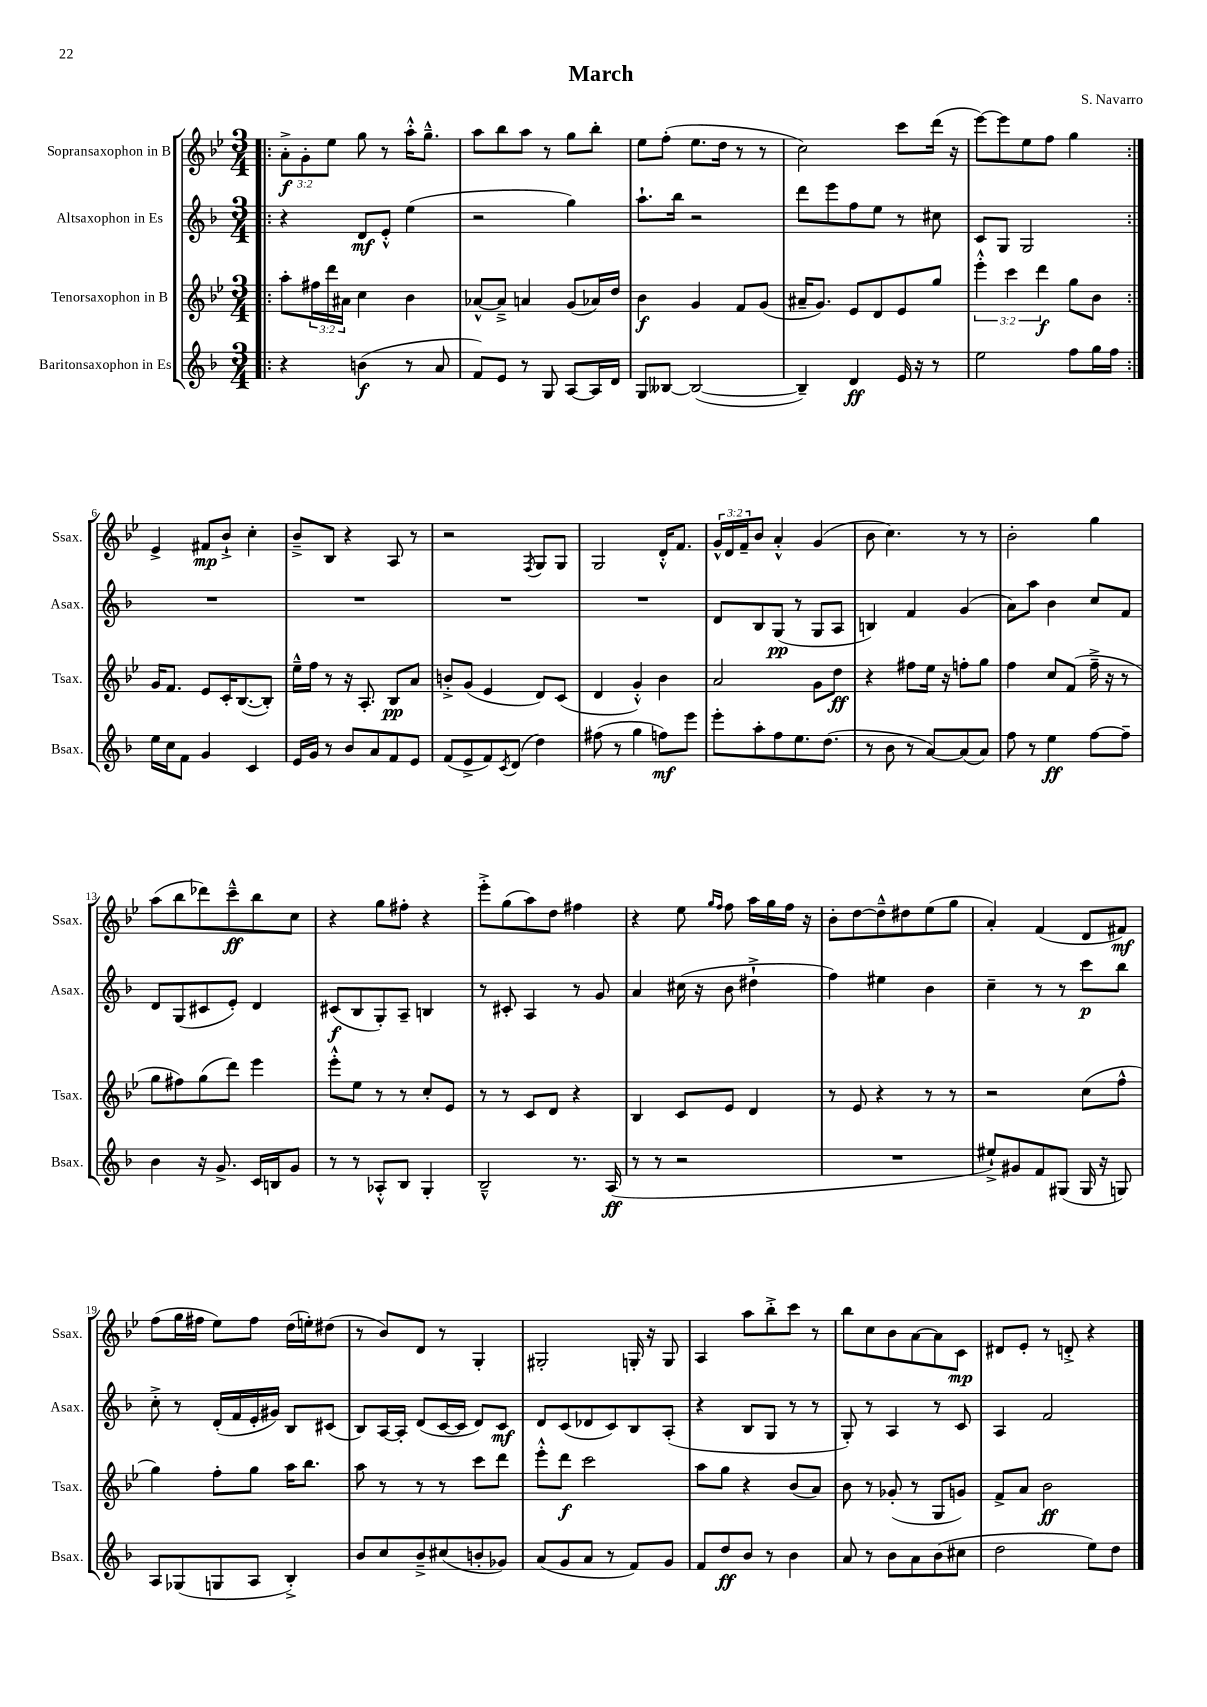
\header { title = "March" composer = "S. Navarro" }
<<
\new StaffGroup <<
\new Staff = "s0" \with { instrumentName = "Sopransaxophon in B" shortInstrumentName = "Ssax." } {
    \clef treble \key bes \major \numericTimeSignature \time 3/4 \override Staff.TupletNumber.text = #tuplet-number::calc-fraction-text
    \repeat volta 2 { \bar ".|:" \tuplet 3/2 { a'8-.->\f g'8-. ees''8 } g''8 r8 a''16-.-^ g''8.---^ |
    a''8 bes''8 a''8 r8 g''8 bes''8-. |
    ees''8 f''8-.( ees''8. d''16 r8 r8 |
    c''2) c'''8 d'''16( r16 |
    ees'''8~) ees'''8 ees''8 f''8 g''4 | }
    ees'4-> fis'8\mp bes'8-!-> c''4-. |
    bes'8---> bes8 r4 a8 r8 |
    r2 \acciaccatura { f8 } g8 g8 |
    g2 d'16-.-^ f'8. |
    \tuplet 3/2 { g'16-^ d'16 f'16-- } bes'8 a'4-.-^ g'4( |
    bes'8 c''4.) r8 r8 |
    bes'2-. g''4 |
    a''8( bes''8 des'''8) c'''8---^\ff bes''8 c''8 |
    r4 g''8 fis''8-. r4 |
    ees'''8-.-> g''8( a''8) d''8 fis''4 |
    r4 ees''8 \grace { g''16 f''16 } f''8 a''16 g''16 f''16 r16 |
    bes'8-. d''8~ d''8---^ dis''8 ees''8( g''8 |
    a'4-.) f'4( d'8 fis'8\mf) |
    f''8( g''16 fis''16 ees''8) fis''8 d''16( e''16-.) dis''8( |
    r8 bes'8) d'8 r8 g4-. |
    gis2-. g16-. r16 g8 |
    a4 a''8 bes''8-.-> c'''8 r8 |
    bes''8 c''8 bes'8 a'8~ a'8 c'8\mp |
    dis'8 ees'8-. r8 d'8-.-> r4 \bar "|." |
}
\new Staff = "s1" \with { instrumentName = "Altsaxophon in Es" shortInstrumentName = "Asax." } {
    \clef treble \key f \major \numericTimeSignature \time 3/4
    \repeat volta 2 { \bar ".|:" r4 d'8\mf e'8-.-^ e''4( |
    r2 g''4) |
    a''8.-! bes''16 r2 |
    d'''8 e'''8 f''8 e''8 r8 cis''8 |
    c'8 g8 g2 | }
    R2. |
    R2. |
    R2. |
    R2. |
    d'8 bes8 g8\pp( r8 g8 a8 |
    b4) f'4 g'4( |
    a'8) a''8 bes'4 c''8 f'8 |
    d'8 g8( cis'8 e'8-.) d'4 |
    cis'8\f( bes8 g8-.) a8-- b4 |
    r8 cis'8-. a4 r8 g'8 |
    a'4 cis''16( r16 bes'8 dis''4-!-> |
    f''4) eis''4 bes'4 |
    c''4-- r8 r8 c'''8\p bes''8 |
    c''8-.-> r8 d'16-.( f'16 e'16-. gis'16) bes8 cis'8( |
    bes8) a16~ a16-. d'8( c'16~ c'16 d'8) c'8\mf |
    d'8 c'8( des'8 c'8) bes8 a8-.( |
    r4 bes8 g8 r8 r8 |
    g8-.) r8 a4 r8 c'8 |
    a4 f'2 \bar "|." |
}
\new Staff = "s2" \with { instrumentName = "Tenorsaxophon in B" shortInstrumentName = "Tsax." } {
    \clef treble \key bes \major \numericTimeSignature \time 3/4 \override Staff.TupletNumber.text = #tuplet-number::calc-fraction-text
    \repeat volta 2 { \bar ".|:" a''8-. \tuplet 3/2 { fis''16 d'''16 ais'16 } c''4 bes'4 |
    aes'8~-^ aes'8---> a'4 g'8( aes'16) d''16 |
    bes'4\f g'4 f'8 g'8( |
    ais'16-- g'8.) ees'8 d'8 ees'8 g''8 |
    \tuplet 3/2 { ees'''4-.-^ c'''4 d'''4\f } g''8 bes'8 | }
    g'16 f'8. ees'8 c'16-. bes8.~( bes8-.) |
    ees''16---^ f''16 r8 r16 a8.-. bes8\pp a'8 |
    b'8-.-> g'8( ees'4 d'8) c'8( |
    d'4 g'4-.-^) bes'4 |
    a'2 g'8 d''8\ff |
    r4 fis''8 ees''16 r16 f''8-. g''8 |
    f''4 c''8 f'8( f''16---> r16 r8 |
    g''8 fis''8) g''8( d'''8) ees'''4 |
    ees'''8-.-^ ees''8 r8 r8 c''8-. ees'8 |
    r8 r8 c'8 d'8 r4 |
    bes4 c'8 ees'8 d'4 |
    r8 ees'8 r4 r8 r8 |
    r2 c''8( f''8-^ |
    g''4) f''8-. g''8 a''16 bes''8. |
    a''8 r8 r8 r8 c'''8 d'''8 |
    ees'''8-.-^ d'''8\f c'''2 |
    a''8 g''8 r4 bes'8( a'8) |
    bes'8 r8 ges'8-.( r8 g8 g'8) |
    f'8-> a'8 bes'2\ff \bar "|." |
}
\new Staff = "s3" \with { instrumentName = "Baritonsaxophon in Es" shortInstrumentName = "Bsax." } {
    \clef treble \key f \major \numericTimeSignature \time 3/4
    \repeat volta 2 { \bar ".|:" r4 b'4\f( r8 a'8 |
    f'8) e'8 r8 g8 a8~ a16 d'16 |
    g8 beses8~ beses2~( |
    beses4--) d'4\ff e'16 r16 r8 |
    e''2 f''8 g''16 f''16 | }
    e''16 c''16 f'8 g'4 c'4 |
    e'16 g'16 r8 bes'8 a'8 f'8 e'8 |
    f'8( e'8-> f'8) \acciaccatura { c'8 } d'8( d''4) |
    fis''8( r8 g''4 f''8\mf) e'''8 |
    e'''8-. a''8-. f''8 e''8. d''8.( |
    r8 bes'8 r8 a'8~) a'8( a'8) |
    f''8 r8 e''4\ff f''8~ f''8-- |
    bes'4 r16 g'8.-> c'16 b16 g'8 |
    r8 r8 aes8-.-^ bes8 g4-. |
    bes2---^ r8. a16\ff( |
    r8 r8 r2 |
    R2. |
    eis''8-!->) gis'8 f'8 gis8( gis16 r16 g8) |
    a8 ges8( g8 a8 bes4-.->) |
    bes'8 c''8 bes'8---> cis''8( b'8-. ges'8) |
    a'8( g'8 a'8 r8 f'8) g'8 |
    f'8 d''8\ff bes'8 r8 bes'4 |
    a'8 r8 bes'8 a'8 bes'8( cis''8 |
    d''2 e''8) d''8 \bar "|." |
}
>>
>>
